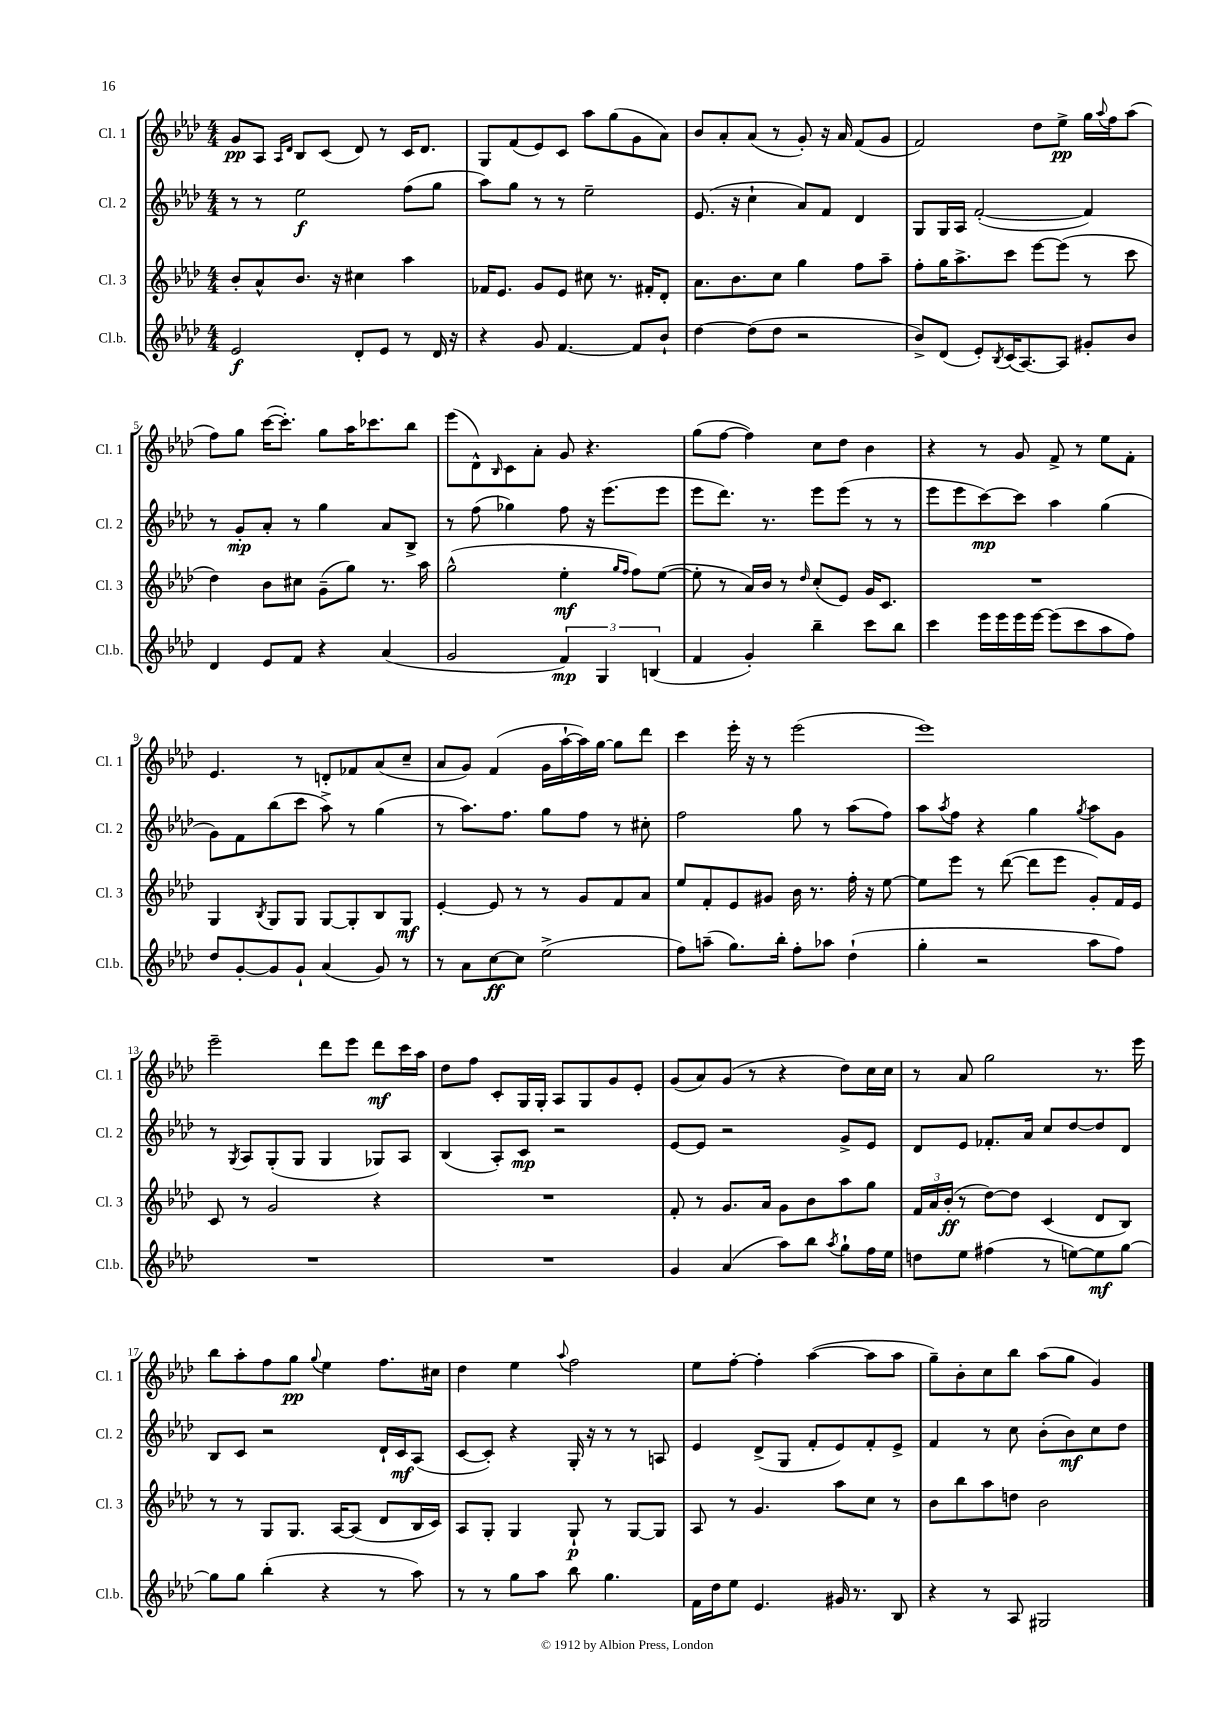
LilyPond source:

<<
\new StaffGroup <<
\new Staff = "s0" \with { instrumentName = "Cl. 1" shortInstrumentName = "Cl. 1" } {
    \clef treble \key aes \major \numericTimeSignature \time 4/4
    g'8\pp aes8 \grace { aes16 des'16 } bes8 c'8( des'8) r8 c'16 des'8. |
    g8 f'8( ees'8) c'8 aes''8 g''8( g'8 aes'8) |
    bes'8 aes'8-. aes'8( r8 g'8-.) r16 aes'16 f'8( g'8 |
    f'2) des''8 ees''8->\pp g''16 \appoggiatura { aes''8 } f''16 aes''8( |
    f''8) g''8 c'''16~( c'''8.-.) g''8 aes''16 ces'''8. bes''8 |
    ees'''8( des'8-^) \grace { bes16 } c'8 aes'8-. g'8 r4. |
    g''8( f''8~ f''4) c''8 des''8 bes'4 |
    r4 r8 g'8 f'8-> r8 ees''8 f'8-. |
    ees'4. r8 d'8-. fes'8 aes'8( c''8-- |
    aes'8 g'8) f'4( g'16 aes''16~-! aes''16) g''16~ g''8 des'''8 |
    c'''4 ees'''16-. r16 r8 ees'''2( |
    ees'''1) |
    ees'''2-- des'''8 ees'''8 des'''8\mf c'''16 aes''16 |
    des''8 f''8 c'8-. g16 g16-. aes8 g8 g'8 ees'8-. |
    g'8( aes'8) g'8( r8 r4 des''8) c''16 c''16 |
    r8 aes'8 g''2 r8. ees'''16 |
    bes''8 aes''8-. f''8 g''8\pp \appoggiatura { g''8 } ees''4 f''8. cis''16 |
    des''4 ees''4 \appoggiatura { aes''8 } f''2 |
    ees''8 f''8~-. f''4-. aes''4~( aes''8 aes''8 |
    g''8--) bes'8-. c''8 bes''8 aes''8( g''8 g'4) \bar "|." |
}
\new Staff = "s1" \with { instrumentName = "Cl. 2" shortInstrumentName = "Cl. 2" } {
    \clef treble \key aes \major \numericTimeSignature \time 4/4
    r8 r8 ees''2\f f''8( g''8 |
    aes''8) g''8 r8 r8 ees''2-- |
    ees'8.( r16 c''4-! aes'8) f'8 des'4 |
    g8 g16 aes16 f'2~-.( f'4) |
    r8 g'8-.\mp aes'8-. r8 g''4 aes'8 bes8-> |
    r8 f''8( ges''4) f''8 r16 ees'''8.( ees'''8 |
    ees'''8 des'''8.) r8. ees'''8 ees'''8( r8 r8 |
    ees'''8 ees'''8 c'''8~\mp) c'''8 aes''4 g''4( |
    g'8) f'8 bes''8( c'''8 aes''8->) r8 g''4( |
    r8 aes''8.) f''8. g''8 f''8 r8 cis''8-. |
    f''2 g''8 r8 aes''8( f''8) |
    aes''8 \acciaccatura { aes''8 } f''8 r4 g''4 \acciaccatura { g''8 } aes''8 g'8 |
    r8 \acciaccatura { g8 } aes8 g8-.( g8 g4 ges8) aes8 |
    bes4( aes8-.) c'8\mp r2 |
    ees'8~ ees'8 r2 g'8-> ees'8 |
    des'8 ees'8 fes'8.-. aes'16 c''8 des''8~ des''8 des'8 |
    bes8 c'8 r2 des'16-! c'16\mf aes8( |
    c'8~ c'8-.) r4 g16-. r16 r8 r8 a8 |
    ees'4 des'8->( g8 f'8-. ees'8) f'8-. ees'8-> |
    f'4 r8 c''8 bes'8-.( bes'8\mf) c''8 des''8 \bar "|." |
}
\new Staff = "s2" \with { instrumentName = "Cl. 3" shortInstrumentName = "Cl. 3" } {
    \clef treble \key aes \major \numericTimeSignature \time 4/4
    bes'8-. aes'8-^ bes'8. r16 cis''4 aes''4 |
    fes'16 ees'8. g'8 ees'8 cis''8 r8. fis'16-. des'8-. |
    aes'8. bes'8. c''8 g''4 f''8 aes''8-- |
    f''8-. g''16 aes''8.-> c'''8 ees'''8~ ees'''8( r8 c'''8 |
    des''4) bes'8 cis''8 g'8--( g''8) r8. aes''16 |
    g''2-^( ees''4-.\mf \grace { g''16 f''16 } f''8) ees''8~( |
    ees''8-. r8 aes'16) bes'16 r8 \grace { des''16 } c''8-.( ees'8) g'16 c'8. |
    R1 |
    g4 \acciaccatura { bes8 } g8 g8 g8~ g8-. bes8 g8\mf |
    ees'4~-. ees'8 r8 r8 g'8 f'8 aes'8 |
    ees''8 f'8-. ees'8 gis'8 bes'16 r8. f''16-. r16 ees''8~ |
    ees''8 ees'''8 r8 des'''8~( des'''8 ees'''8 g'8-.) f'16 ees'16 |
    c'8 r8 g'2 r4 |
    R1 |
    f'8-. r8 g'8. aes'16 g'8 bes'8 aes''8 g''8 |
    \tuplet 3/2 { f'16 aes'16 bes'16-.\ff( } r8 des''8~) des''8 c'4( des'8 bes8) |
    r8 r8 g8 g8. aes16~ aes8( des'8 bes16 c'16) |
    aes8 g8-. g4 g8-!\p r8 g8~ g8 |
    aes8 r8 g'4. aes''8 c''8 r8 |
    bes'8 bes''8 aes''8 d''8 bes'2 \bar "|." |
}
\new Staff = "s3" \with { instrumentName = "Cl.b." shortInstrumentName = "Cl.b." } {
    \clef treble \key aes \major \numericTimeSignature \time 4/4
    ees'2\f des'8-. ees'8 r8 des'16 r16 |
    r4 g'8 f'4.~ f'8 bes'8-! |
    des''4~ des''8( des''8 r2 |
    bes'8->) des'8( ees'8-.) \acciaccatura { bes8 } c'16( aes8.~) aes8 gis'8-. bes'8 |
    des'4 ees'8 f'8 r4 aes'4( |
    g'2 \tuplet 3/2 { f'4\mp) g4 b4( } |
    f'4 g'4-.) bes''4-- c'''8 bes''8 |
    c'''4 ees'''16 ees'''16 ees'''16 ees'''16~ ees'''8( c'''8 aes''8 f''8) |
    des''8 g'8~-. g'8 g'8-! aes'4( g'8) r8 |
    r8 aes'8 c''8~\ff c''8 ees''2->( |
    f''8) a''8--( g''8.) bes''16-. f''8-. aes''8 des''4-!( |
    g''4-. r2 aes''8 f''8) |
    R1 |
    R1 |
    g'4 aes'4( aes''8) bes''8 \acciaccatura { aes''8 } g''8-! f''16 ees''16 |
    d''8 ees''8 fis''4( r8 e''8~) e''8\mf g''8~ |
    g''8 g''8 bes''4-.( r4 r8 aes''8) |
    r8 r8 g''8 aes''8 bes''8 g''4. |
    f'16 des''16 ees''8 ees'4. gis'16 r8. bes8 |
    r4 r8 aes8 gis2 \bar "|." |
}
>>
>>
